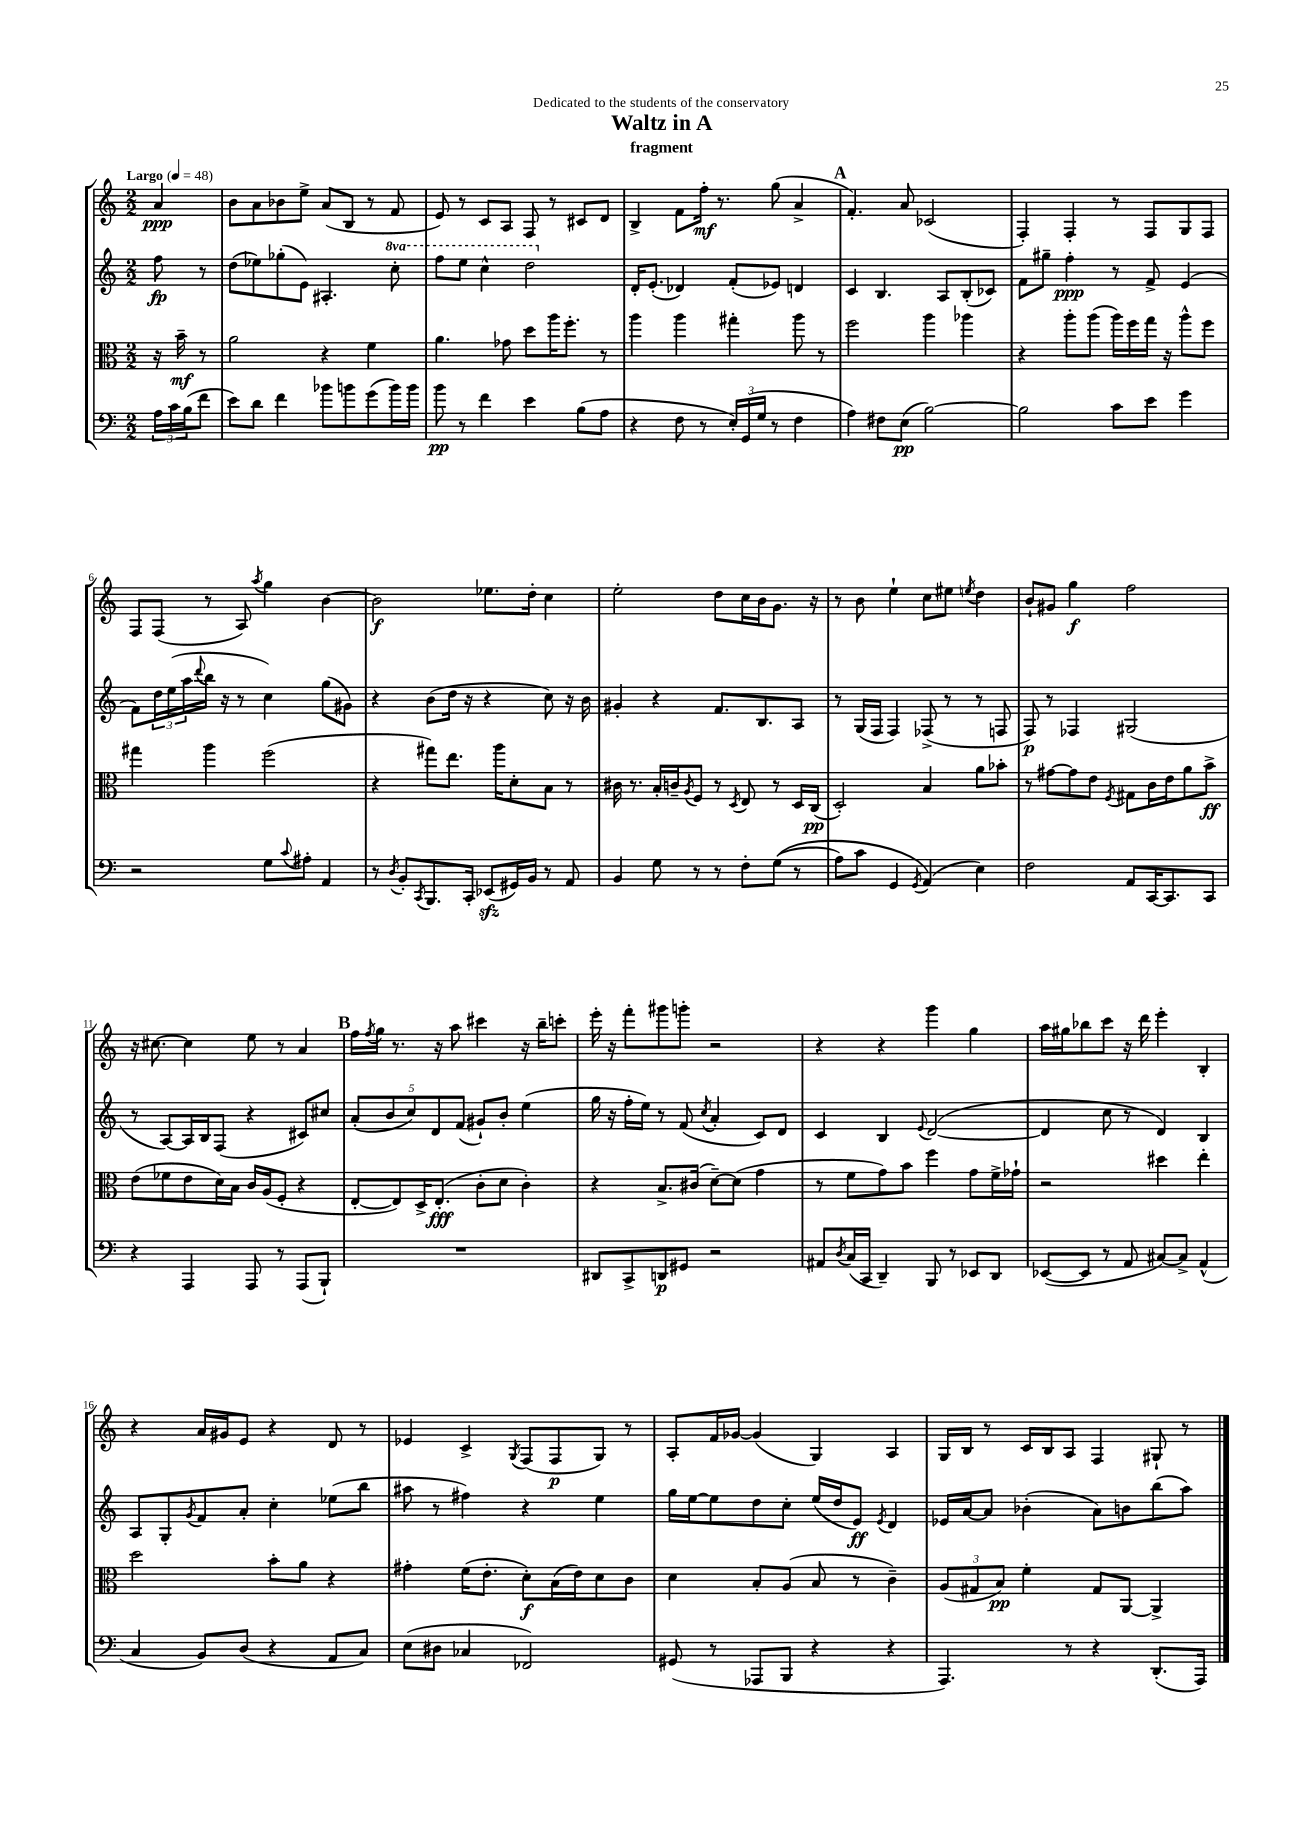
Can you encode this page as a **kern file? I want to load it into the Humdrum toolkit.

**kern	**kern	**kern	**kern
*staff4	*staff3	*staff2	*staff1
*clefF4	*clefC3	*clefG2	*clefG2
*k[]	*k[]	*k[]	*k[]
*M2/2	*M2/2	*M2/2	*M2/2
*MM48	*MM48	*MM48	*MM48
24A	16r	8ff	4a
24c	.	.	.
.	16b~	.	.
(24B	.	.	.
8f	8r	8r	.
=	=	=	=
8e)	2a	(8dd	8b
8d	.	8ee-)	8a
4f	.	(8gg-'	8b-
.	.	8e)	8ee^
8b-	4r	4.A#'	(8a
8b	.	.	8B
(8g	4f	.	8r
16b)	.	8ccc'	8f
16b	.	.	.
=	=	=	=
8b	4.a	8fff	8e)
8r	.	8eee	8r
4f	.	4ccc^^	8c
.	8g-	.	8A
4e	8dd	2ddd	8F
.	16aa	.	8r
.	8.ff'	.	.
(8B	.	.	8c#
8A	8r	.	8d
=	=	=	=
4r	4aa	16d'	4B^
.	.	(8.e'	.
8F	4aa	4d-)	8f
8r	.	.	16ff'
.	.	.	8.r
24E')	4gg#'	(8f'	.
(24GG	.	.	.
24G	.	.	.
8r	.	8e-)	(8gg
4F	8aa	4d	4a^
.	8r	.	.
=	=	=	=
4A)	2ff	4c	4.f')
8F#	.	4.B	.
(8E	.	.	8a
[2B)	4aa	.	(2c-
.	.	8A	.
.	4aa-	(8B'	.
.	.	8c-)	.
=	=	=	=
2B]	4r	8f	4F')
.	.	8gg#~	.
.	8aa'	4ff'	4F'
.	(8aa	.	.
8c	16aa)	8r	8r
.	16ff	.	.
8e	16gg	8f^	8F
.	16r	.	.
4g	8aa^^	(4e	8G
.	8ff	.	8F
=	=	=	=
2r	4gg#	8f)	8F
.	.	24dd	(8F
.	.	(24ee	.
.	.	24aa	.
.	.	8qqddd	.
.	4aa	16bb	8r
.	.	16r	.
.	.	8r	8A)
.	.	.	8qaa
8G	(2ff	4cc)	4gg
8qqc	.	.	.
8A#'	.	.	.
4AA	.	(8gg	[4b
.	.	8g#)	.
=	=	=	=
8r	4r	4r	2b]
8qD	.	.	.
8BB'	.	.	.
8qCC	.	.	.
8.BBB	8gg#)	(8b	.
.	8.ee	16dd	.
16CC'	.	16r	.
(8EE-	.	4r	8.ee-
.	16aa	.	.
16GG#)	8d'	.	.
16BB	.	.	16dd'
8r	8B	8cc)	4cc
8AA	8r	16r	.
.	.	16b	.
=	=	=	=
4BB	16c#	4g#'	2ee'
.	8.r	.	.
8G	16B'	4r	.
.	16c~	.	.
.	8qA	.	.
8r	8F	.	.
8r	8r	8.f	8dd
.	8qD	.	.
8F'	8E	.	16cc
.	.	8.B	16b
&((8G	8r	.	8.g
8r	16D	8A	.
.	(16C	.	16r
=	=	=	=
8A)	2D')	8r	8r
8c	.	(16G	8b
.	.	16F	.
4GG	.	4F)	4ee`
8qGG	.	.	.
(4AA&)	4B	(8F-^	8cc
.	.	8r	8ee#
.	.	.	8qee
4E)	8a	8r	4dd
.	8b-'	8F	.
=	=	=	=
2F	8r	8F)	8b`
.	[8g#	8r	8g#
.	8g#]	4F-	4gg
.	8e	.	.
.	8qF	.	.
8AA	8G#	(2G#	2ff
[16CC	16c	.	.
8.CC]	16e	.	.
.	8a	.	.
8CC	8b^	.	.
=	=	=	=
4r	(8e	8r	16r
.	.	.	[8.cc#
.	8f-	[8A)	.
4AAA	8e	16A]	4cc#]
.	.	16B	.
.	16d)	(8F	.
.	16B	.	.
8AAA	16c	4r	8ee
.	(16A	.	.
8r	8F'	.	8r
(8AAA	4r	8c#)	4a
8BBB`)	.	8cc#	.
=	=	=	=
1r	[8E'	(10a'	16ff
.	.	.	8qff
.	.	.	16gg
.	.	10b	.
.	8E])	.	8.r
.	.	10cc)	.
.	16D^	.	.
.	.	10d	.
.	(8.E'	.	16r
.	.	.	8aa
.	.	(10f	.
.	8c'	8g#`)	4ccc#
.	8d	8b'	.
.	4c')	(4ee	16r
.	.	.	16bb~
.	.	.	8ccc'
=	=	=	=
8DD#	4r	16gg	16eee'
.	.	16r	16r
8CC^	.	16ff'	8fff'
.	.	16ee)	.
8DD	8.B^	8r	8ggg#
8GG#	.	(8f	8ggg'
.	(16c#	.	.
.	.	8qcc	.
2r	[8d~)	4a'	2r
.	(8d]	.	.
.	4g	8c)	.
.	.	8d	.
=	=	=	=
8AA#	8r	4c	4r
8qD	.	.	.
(16C	8f	.	.
16CC	.	.	.
4DD~)	8g)	4B	4r
.	8b	.	.
.	.	8qqe	.
8BBB	4ff	([2d	4ggg
8r	.	.	.
8EE-	8g	.	4gg
8DD	16f^	.	.
.	16g-`	.	.
=	=	=	=
([8EE-	2r	4d]	16aa
.	.	.	16gg#
8EE-]	.	.	8bb-
8r	.	8cc	8ccc
8AA	.	8r	16r
.	.	.	16ddd
[8C#)	4dd#	4d)	4eee'
8C#^]	.	.	.
(4AA^^	4ee'	4B	4B'
=	=	=	=
4C	2dd	8A	4r
.	.	8G'	.
.	.	8qg	.
8BB)	.	8f	16a
.	.	.	16g#
(8D	.	8a'	8e
4r	8b'	4cc'	4r
.	8a	.	.
8AA	4r	(8ee-	8d
8C)	.	8bb	8r
=	=	=	=
(8E	4g#'	8aa#	4e-
8D#	.	8r	.
4C-	(16f	4ff#)	4c^
.	8.e'	.	.
.	.	.	8qG
2FF-)	8d')	4r	(8F
.	(16B	.	8F
.	16e)	.	.
.	8d	4ee	8G)
.	8c	.	8r
=	=	=	=
(8GG#	4d	16gg	8A'
.	.	[16ee	.
8r	.	8ee]	16f
.	.	.	[16g-
8AAA-	8B'	8dd	(4g-]
8BBB	(8A	8cc'	.
4r	8B	(16ee	4G)
.	.	16dd	.
.	8r	8e)	.
.	.	8qe	.
4r	4c~)	4d	4A
=	=	=	=
4.AAA)	(12A	16e-	16G
.	.	[16a	16B
.	12G#	.	.
.	.	8a]	8r
.	12B)	.	.
.	4f'	(4b-'	16c
.	.	.	16B
8r	.	.	8A
4r	8G#	8a)	4F
.	[8AA	8b	.
(8.DD'	4AA^]	(8bb	8G#`
.	.	8aa)	8r
16AAA)	.	.	.
==	==	==	==
*-	*-	*-	*-
